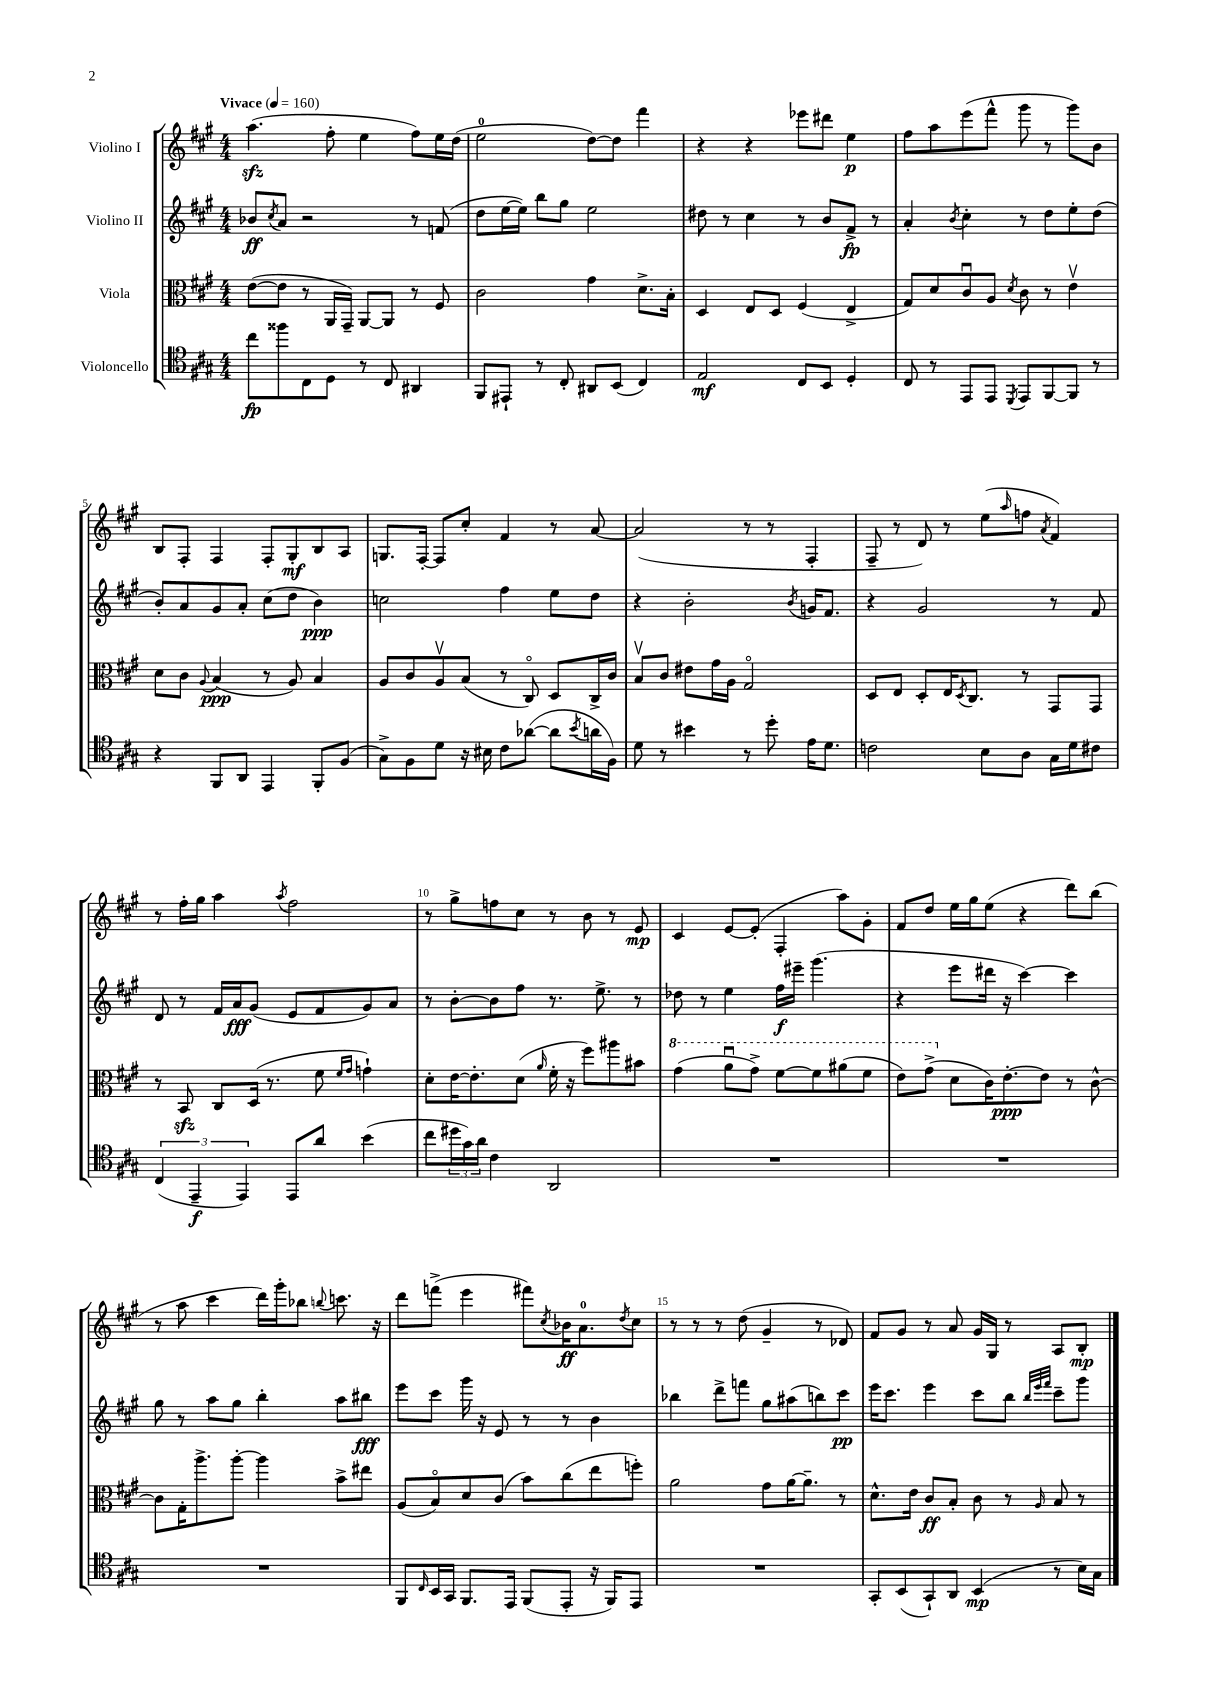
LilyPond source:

<<
\new StaffGroup <<
\new Staff = "s0" \with { instrumentName = "Violino I" } {
    \clef treble \key a \major \numericTimeSignature \time 4/4 \tempo "Vivace" 4 = 160
    a''4.\sfz( fis''8-. e''4 fis''8) e''16 d''16( |
    e''2-0 d''8~) d''8 fis'''4 |
    r4 r4 ees'''8 dis'''8 e''4\p |
    fis''8 a''8 e'''8( fis'''8-^ gis'''8 r8 gis'''8) b'8 |
    b8 fis8-. fis4 fis8-. gis8-.\mf b8 a8 |
    g8. fis16~-. fis8 cis''8-. fis'4 r8 a'8~ |
    a'2( r8 r8 fis4-. |
    fis8-- r8 d'8) r8 e''8( \grace { a''16 } f''8 \acciaccatura { a'8 } fis'4) |
    r8 fis''16-. gis''16 a''4 \acciaccatura { a''8 } fis''2 |
    r8 gis''8-> f''8 cis''8 r8 b'8 r8 e'8\mp |
    cis'4 e'8~ e'8-.( fis4-. a''8) gis'8-. |
    fis'8 d''8 e''16 gis''16 e''8( r4 d'''8) b''8( |
    r8 a''8 cis'''4 d'''16) gis'''16-. bes''8 \appoggiatura { b''8 } c'''8. r16 |
    d'''8 f'''8->( e'''4 fis'''8) \acciaccatura { cis''8 } bes'16\ff a'8.-0 \acciaccatura { d''8 } cis''8 |
    r8 r8 r8 d''8( gis'4-- r8 des'8) |
    fis'8 gis'8 r8 a'8 gis'16 gis16 r8 a8 b8-.\mp \bar "|." |
}
\new Staff = "s1" \with { instrumentName = "Violino II" } {
    \clef treble \key a \major \numericTimeSignature \time 4/4
    bes'8\ff \acciaccatura { cis''8 } a'8 r2 r8 f'8( |
    d''8 e''16~ e''16) b''8 gis''8 e''2 |
    dis''8 r8 cis''4 r8 b'8 fis'8->\fp r8 |
    a'4-. \acciaccatura { b'8 } cis''4-. r8 d''8 e''8-. d''8( |
    b'8-.) a'8 gis'8 a'8-. cis''8( d''8 b'4\ppp) |
    c''2 fis''4 e''8 d''8 |
    r4 b'2-. \acciaccatura { b'8 } g'16 fis'8. |
    r4 gis'2 r8 fis'8 |
    d'8 r8 fis'16 a'16\fff gis'8( e'8 fis'8 gis'8) a'8 |
    r8 b'8~-. b'8 fis''8 r8. e''8.-> r8 |
    des''8 r8 e''4 fis''16\f eis'''16-- gis'''4.( |
    r4 e'''8 dis'''16 r16 cis'''4~) cis'''4 |
    gis''8 r8 a''8 gis''8 b''4-. a''8 bis''8\fff |
    e'''8 cis'''8 gis'''16 r16 e'8 r8 r8 b'4 |
    bes''4 d'''8-> f'''8 gis''8 ais''8( b''8) cis'''8\pp |
    e'''16 cis'''8. e'''4 cis'''8 b''8 \grace { b''32 e'''32 fis'''32 } cis'''8-- gis'''8 \bar "|." |
}
\new Staff = "s2" \with { instrumentName = "Viola" } {
    \clef alto \key a \major \numericTimeSignature \time 4/4
    e'8~( e'8 r8 a,16 gis,16--) a,8~ a,8 r8 fis8 |
    cis'2 gis'4 d'8.-> b16-. |
    d4 e8 d8 fis4( e4-> |
    gis8) d'8 cis'8\downbow a8 \acciaccatura { d'8 } cis'8 r8 e'4\upbow |
    d'8 cis'8 \appoggiatura { a8 } b4\ppp( r8 a8) b4 |
    a8 cis'8 a8\upbow b8( r8 cis8\flageolet) d8 cis16-> cis'16 |
    b8\upbow cis'8 eis'8 gis'16 a16 gis2\flageolet |
    d8 e8 d8-. e16 \acciaccatura { d8 } cis8. r8 gis,8 gis,8 |
    r8 b,8\sfz cis8 d16( r8. fis'8 \grace { fis'16 gis'16 } g'4-!) |
    d'8-. e'16~ e'8.-. d'8( \grace { a'16 } fis'16-. r16 fis''8) ais''8 bis'8 |
    \ottava #1 gis''4( a''8\downbow gis''8->) fis''8~ fis''8 ais''8( fis''8 |
    e''8) gis''8->( \ottava #0 d'8 cis'16) e'8.~-.\ppp e'8 r8 cis'8~-^ |
    cis'8 gis16-. a''8.-> a''8~-. a''4 b'8-> eis''8 |
    a8( b8\flageolet) d'8 cis'8( b'8) cis''8( e''8 f''8-.) |
    a'2 gis'8 a'16~ a'8.-- r8 |
    d'8.-^ e'16 cis'8\ff b8-. cis'8 r8 \grace { a16 } b8 r8 \bar "|." |
}
\new Staff = "s3" \with { instrumentName = "Violoncello" } {
    \clef tenor \key a \major \numericTimeSignature \time 4/4
    cis''8\fp fisis''8 cis8 d8 r8 cis8 ais,4 |
    fis,8 eis,8-! r8 cis8-. ais,8 b,8( cis4) |
    e2\mf cis8 b,8 d4-. |
    cis8 r8 e,8 e,8 \acciaccatura { d,8 } e,8 fis,8~ fis,8 r8 |
    r4 fis,8 a,8 e,4 fis,8-. fis8( |
    gis8->) fis8 d'8 r16 bis16 cis'8 aes'8~( aes'8 \acciaccatura { b'8 } a'16 fis16) |
    d'8 r8 bis'4 r8 d''8-. e'16 d'8. |
    c'2 b8 a8 gis16 d'16 cis'8 |
    \tuplet 3/2 { cis4( e,4--\f e,4) } e,8 a'8 b'4( |
    cis''8 \tuplet 3/2 { dis''16 gis'16) a'16 } cis'4 a,2 |
    R1 |
    R1 |
    R1 |
    fis,8 \grace { cis16 } b,16 gis,16 fis,8. e,16 fis,8( e,8-. r16 fis,16) e,8 |
    R1 |
    gis,8-. b,8( gis,8-!) a,8 b,4\mp( r8 b16) gis16 \bar "|." |
}
>>
>>
\layout { \context { \Score \override BarNumber.break-visibility = ##(#f #t #t) barNumberVisibility = #(every-nth-bar-number-visible 5) } }
